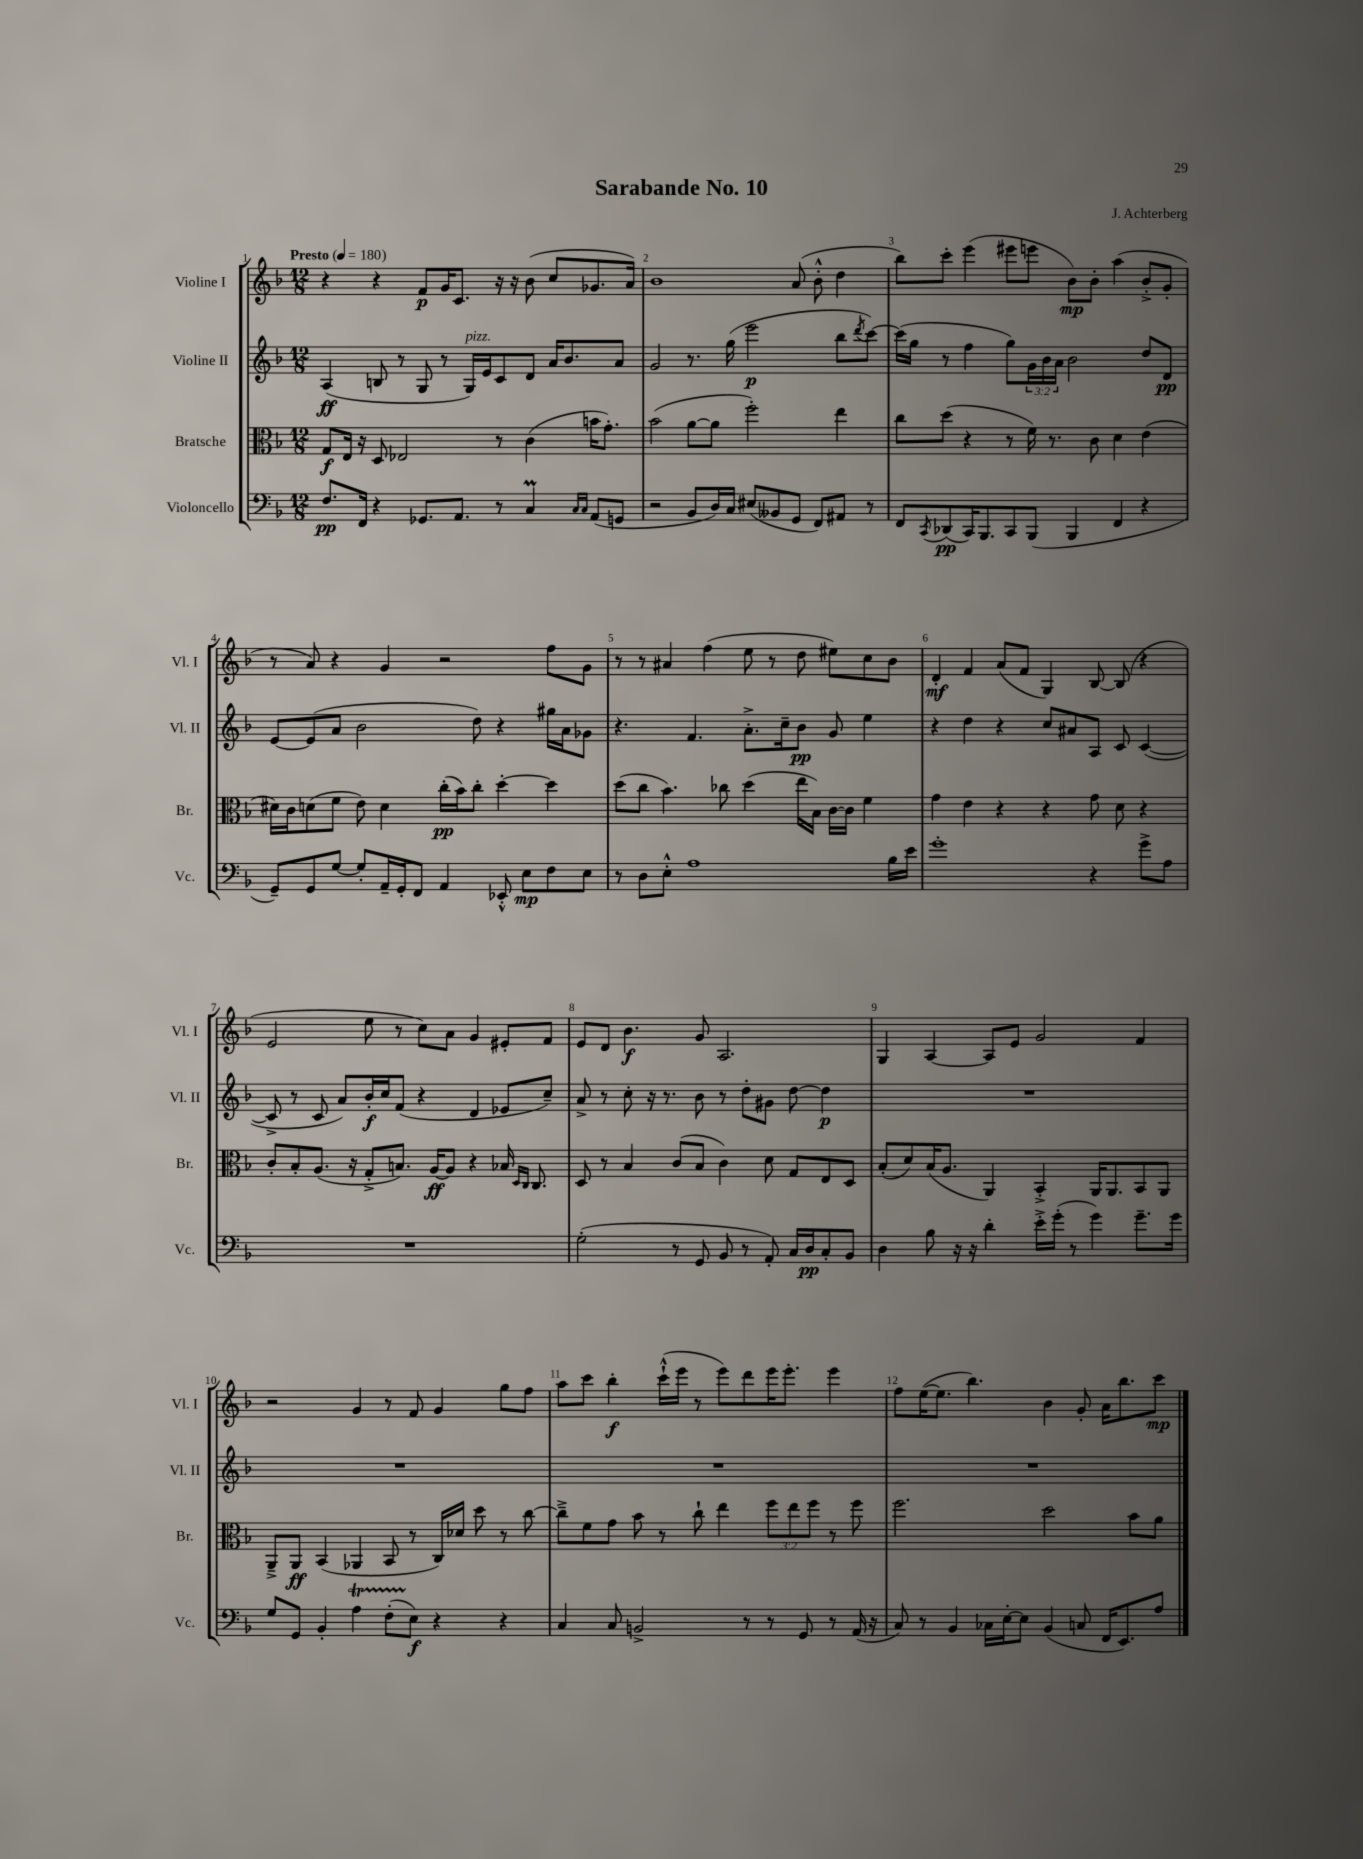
\header { title = "Sarabande No. 10" composer = "J. Achterberg" }
<<
\new StaffGroup <<
\new Staff = "s0" \with { instrumentName = "Violine I" shortInstrumentName = "Vl. I" } {
    \clef treble \key f \major \numericTimeSignature \time 12/8 \tempo "Presto" 4 = 180
    r4 r4 f'8\p g'16 c'8. r16 r16 bes'8( c''8 ges'8. a'16) |
    bes'1 a'8( bes'8-.-^ d''4 |
    bes''8) c'''8-. e'''4( eis'''8 e'''8 bes'8\mp) bes'8-. a''4( bes'8-.-> g'8-. |
    r8 a'8) r4 g'4 r2 f''8 g'8 |
    r8 r8 ais'4 f''4( e''8 r8 d''8 eis''8) c''8 bes'8 |
    d'4-.\mf f'4 a'8( f'8 g4) bes8~ bes8( r4 |
    e'2 e''8 r8 c''8) a'8 g'4 eis'8-. f'8 |
    e'8 d'8 bes'4.\f g'8 a2. |
    g4 a4~ a8 e'8 g'2 f'4 |
    r2 g'4 r8 f'8 g'4 g''8 f''8 |
    a''8 c'''8 bes''4-.\f c'''16-!-^( e'''16 r8 e'''8) d'''8 e'''16 e'''8.-. e'''4 |
    f''8 e''16~( e''8. bes''4.) bes'4 g'8-. a'16 bes''8. c'''8\mp \bar "|." |
}
\new Staff = "s1" \with { instrumentName = "Violine II" shortInstrumentName = "Vl. II" } {
    \clef treble \key f \major \numericTimeSignature \time 12/8 \override Staff.TupletNumber.text = #tuplet-number::calc-fraction-text
    a4\ff( b8 r8 g8 r8 g16^\markup { \italic "pizz." }) e'16 c'8 d'8 a'16 bes'8. a'8 |
    g'2 r8. g''16( e'''2\p bes''8 \acciaccatura { d'''8 } c'''8~) |
    c'''16( g''16 r8 f''4 g''8) \tuplet 3/2 { g'16 bes'16 a'16 } bes'2 d''8 d'8\pp |
    e'8~ e'8( a'8 bes'2 d''8) r4 gis''16 a'16 ges'8 |
    r4. f'4. a'8.-.-> c''16-- bes'8\pp g'8 e''4 |
    r4 d''4 r4 c''8 ais'8 a8 c'8 c'4~( |
    c'8-> r8 c'8 a'8) bes'16-.\f c''16 f'8( r4 d'4 ees'8 c''8--) |
    a'8-> r8 c''8-. r16 r8. bes'8 r8 d''8-. gis'8 d''8~ d''4\p |
    R1. |
    R1. |
    R1. |
    R1. \bar "|." |
}
\new Staff = "s2" \with { instrumentName = "Bratsche" shortInstrumentName = "Br." } {
    \clef alto \key f \major \numericTimeSignature \time 12/8 \override Staff.TupletNumber.text = #tuplet-number::calc-fraction-text
    g8\f e16 r16 d8 ees2 r8 c'4( b'16 g'8.-.) |
    bes'2( a'8~ a'8 f''2-.) e''4 |
    c''8 d''8( r4 r8 f'16) r8. c'8 d'4 e'4( |
    dis'16) c'16 d'8( f'8 e'8) d'4 c''16-.\pp( bes'16) c''8-. d''4~-. d''4 |
    d''8( c''8 bes'4.) ces''8 d''4( e''16 bes16) c'16~ c'16 f'4 |
    g'4 e'4 r4 r4 g'8 d'8 r4 |
    c'8-. bes8-. a8.( r16 g8-.-> b8.) a16~\ff a8 r4 bes16 \grace { d16 c16 } c8. |
    d8 r8 bes4 c'8( bes8 c'4) d'8 g8 e8 d8 |
    bes8-.( d'8) bes16( a8. a,4) bes,4-.-> a,16 a,8. bes,8 a,8 |
    a,8---> a,8\ff bes,4( aes,4 bes,8 r8 c16) des'16 d''8 r8 c''8~ |
    c''8---> f'8 g'8 bes'8 r8 c''8-! e''4 \tuplet 3/2 { f''8 e''8 f''8 } r8 f''8 |
    f''2. d''2 bes'8 a'8 \bar "|." |
}
\new Staff = "s3" \with { instrumentName = "Violoncello" shortInstrumentName = "Vc." } {
    \clef bass \key f \major \numericTimeSignature \time 12/8
    f8.\pp f,16 r4 ges,8. a,8. r8 c4\prall \grace { c16 c16 } a,8( g,8 |
    r2 bes,8 d16) c16 eis8( beses,8 g,8 f,8) ais,8 r8 |
    f,8 \acciaccatura { c,8 } des,8\pp( c,16) bes,,8. c,8 bes,,8( bes,,4 f,4 r4 |
    g,8--) g,8 g8~ g8-. a,16-- g,16-. f,8 a,4 ees,8-.-^ e8\mp f8 e8 |
    r8 d8 e8-.-^ a1 bes16 e'16 |
    g'1-. r4 g'8-> a8 |
    R1. |
    g2-.( r8 g,8 bes,8 r8 a,8-.) c16 d16\pp c8-. bes,8 |
    d4 bes8 r16 r16 d'4-. e'16-.-> g'16-.( r8 g'4) g'8.-- g'16 |
    g8 g,8 bes,4-. a4\startTrillSpan f8-.( e8\stopTrillSpan\f) r4 r4 |
    c4 c8 b,2-> r8 r8 g,8 r8 a,16( r16 |
    c8) r8 bes,4 ces16 e16~-. e8 bes,4( c8 f,16 e,8.) a8 \bar "|." |
}
>>
>>
\layout { \context { \Score \override BarNumber.break-visibility = ##(#f #t #t) barNumberVisibility = #all-bar-numbers-visible } }
